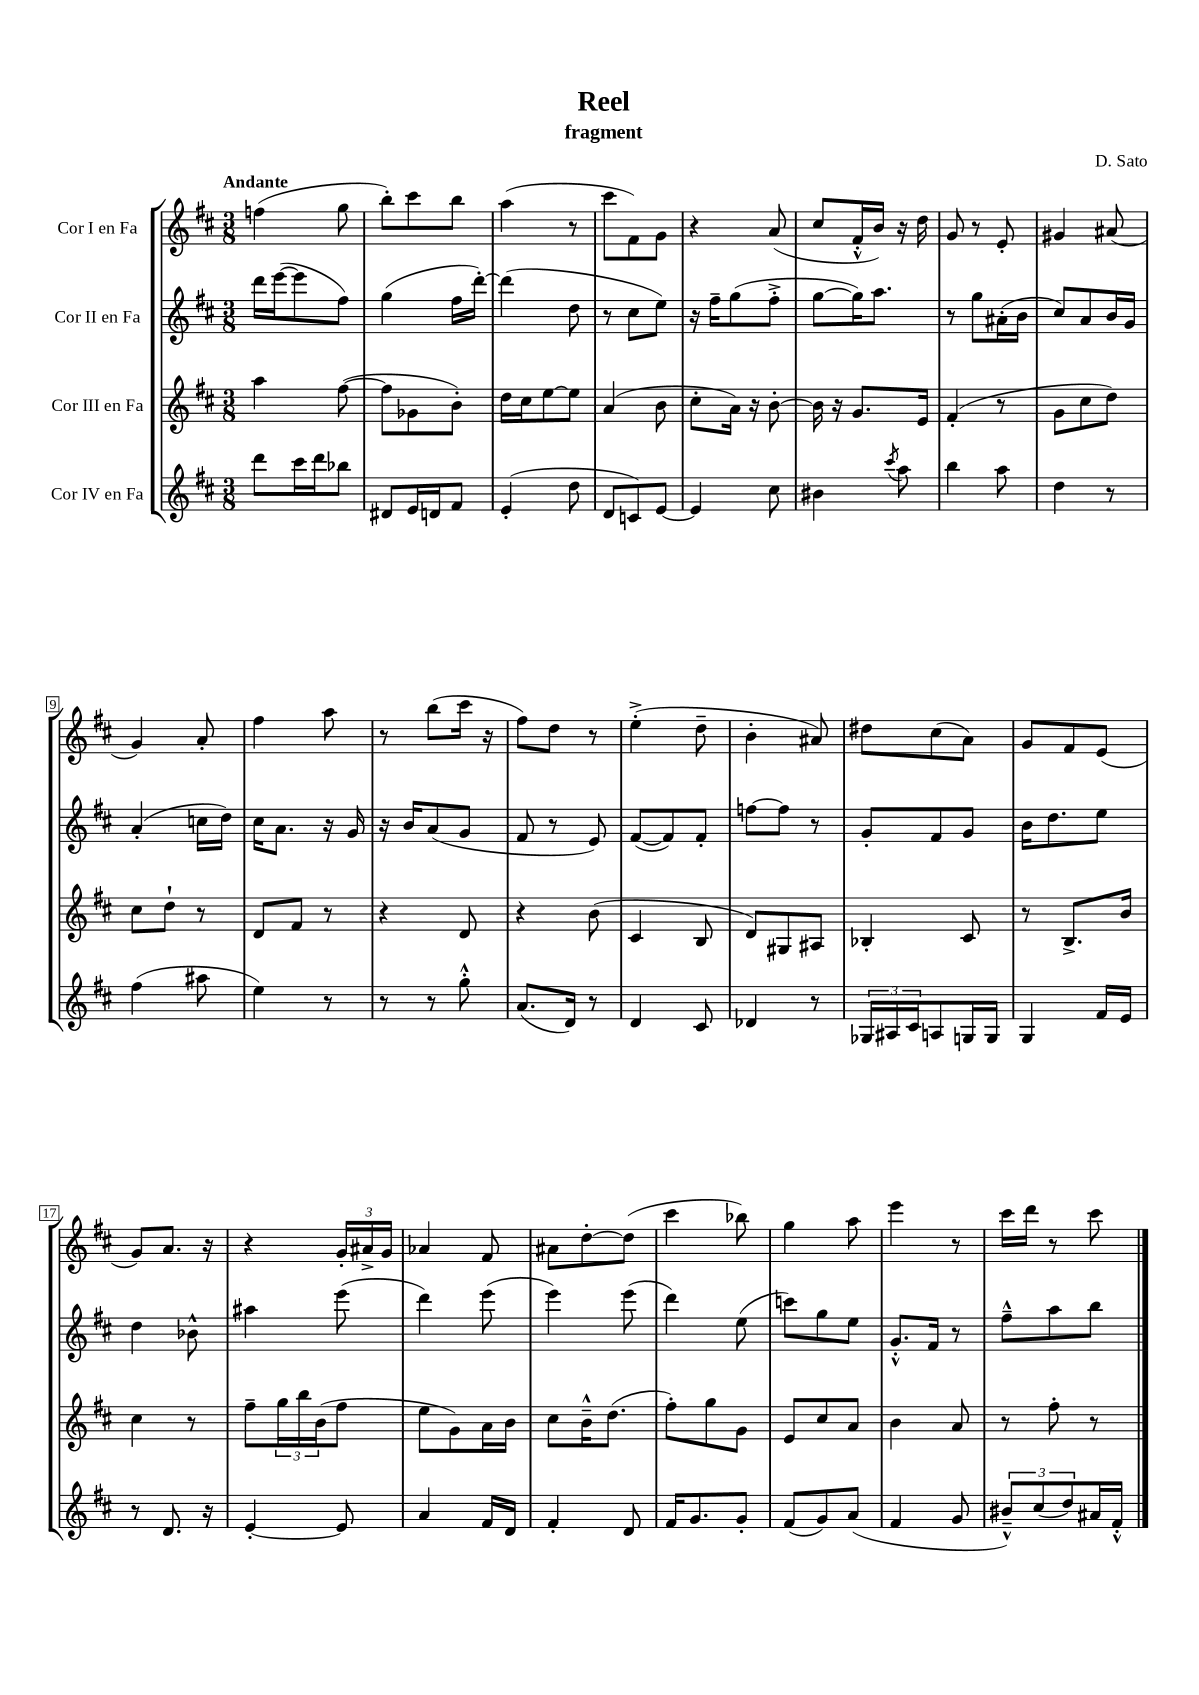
\header { title = "Reel" composer = "D. Sato" subtitle = "fragment" }
<<
\new StaffGroup <<
\new Staff = "s0" \with { instrumentName = "Cor I en Fa" } {
    \clef treble \key d \major \numericTimeSignature \time 3/8 \tempo "Andante"
    f''4( g''8 |
    b''8-.) cis'''8 b''8 |
    a''4( r8 |
    cis'''8 fis'8) g'8 |
    r4 a'8( |
    cis''8 fis'16-.-^ b'16) r16 d''16 |
    g'8 r8 e'8-. |
    gis'4 ais'8( |
    g'4) a'8-. |
    fis''4 a''8 |
    r8 b''8( cis'''16 r16 |
    fis''8) d''8 r8 |
    e''4-.->( d''8-- |
    b'4-. ais'8) |
    dis''8 cis''8( a'8) |
    g'8 fis'8 e'8( |
    g'8) a'8. r16 |
    r4 \tuplet 3/2 { g'16-. ais'16-> g'16 } |
    aes'4 fis'8 |
    ais'8 d''8~-. d''8( |
    cis'''4 bes''8) |
    g''4 a''8 |
    e'''4 r8 |
    cis'''16 d'''16 r8 cis'''8 \bar "|." |
}
\new Staff = "s1" \with { instrumentName = "Cor II en Fa" } {
    \clef treble \key d \major \numericTimeSignature \time 3/8
    d'''16 e'''16~( e'''8 fis''8) |
    g''4( fis''16 d'''16~-.) |
    d'''4( d''8 |
    r8 cis''8 e''8) |
    r16 fis''16-- g''8( fis''8-.-> |
    g''8~ g''16) a''8. |
    r8 g''8 ais'16-.( b'16 |
    cis''8) a'8 b'16 g'16 |
    a'4-.( c''16 d''16) |
    cis''16 a'8. r16 g'16 |
    r16 b'16 a'8( g'8 |
    fis'8 r8 e'8) |
    fis'8~( fis'8) fis'8-. |
    f''8~ f''8 r8 |
    g'8-. fis'8 g'8 |
    b'16 d''8. e''8 |
    d''4 bes'8-^ |
    ais''4 e'''8( |
    d'''4) e'''8( |
    e'''4) e'''8( |
    d'''4) e''8( |
    c'''8) g''8 e''8 |
    g'8.-.-^ fis'16 r8 |
    fis''8---^ a''8 b''8 \bar "|." |
}
\new Staff = "s2" \with { instrumentName = "Cor III en Fa" } {
    \clef treble \key d \major \numericTimeSignature \time 3/8
    a''4 fis''8~( |
    fis''8 ges'8 b'8-.) |
    d''16 cis''16 e''8~ e''8 |
    a'4( b'8 |
    cis''8-. a'16) r16 b'8~-. |
    b'16 r16 g'8. e'16 |
    fis'4-.( r8 |
    g'8 cis''8 d''8) |
    cis''8 d''8-! r8 |
    d'8 fis'8 r8 |
    r4 d'8 |
    r4 b'8( |
    cis'4 b8 |
    d'8) gis8 ais8 |
    bes4-. cis'8 |
    r8 b8.-> b'16 |
    cis''4 r8 |
    fis''8-- \tuplet 3/2 { g''16 b''16 b'16( } fis''8 |
    e''8 g'8) a'16 b'16 |
    cis''8 b'16---^ d''8.( |
    fis''8-.) g''8 g'8 |
    e'8 cis''8 a'8 |
    b'4 a'8 |
    r8 fis''8-. r8 \bar "|." |
}
\new Staff = "s3" \with { instrumentName = "Cor IV en Fa" } {
    \clef treble \key d \major \numericTimeSignature \time 3/8
    d'''8 cis'''16 d'''16 bes''8 |
    dis'8 e'16 d'16 fis'8 |
    e'4-.( d''8 |
    d'8 c'8) e'8~ |
    e'4 cis''8 |
    bis'4 \acciaccatura { cis'''8 } a''8 |
    b''4 a''8 |
    d''4 r8 |
    fis''4( ais''8 |
    e''4) r8 |
    r8 r8 g''8-.-^ |
    a'8.( d'16) r8 |
    d'4 cis'8 |
    des'4 r8 |
    \tuplet 3/2 { ges16 ais16 cis'16 } a8 g16 g16 |
    g4 fis'16 e'16 |
    r8 d'8. r16 |
    e'4~-. e'8 |
    a'4 fis'16 d'16 |
    fis'4-. d'8 |
    fis'16 g'8. g'8-. |
    fis'8( g'8) a'8( |
    fis'4 g'8 |
    \tuplet 3/2 { bis'8---^) cis''8( d''8) } ais'16 fis'16-.-^ \bar "|." |
}
>>
>>
\layout { \context { \Score \override BarNumber.stencil = #(make-stencil-boxer 0.1 0.3 ly:text-interface::print) } }
